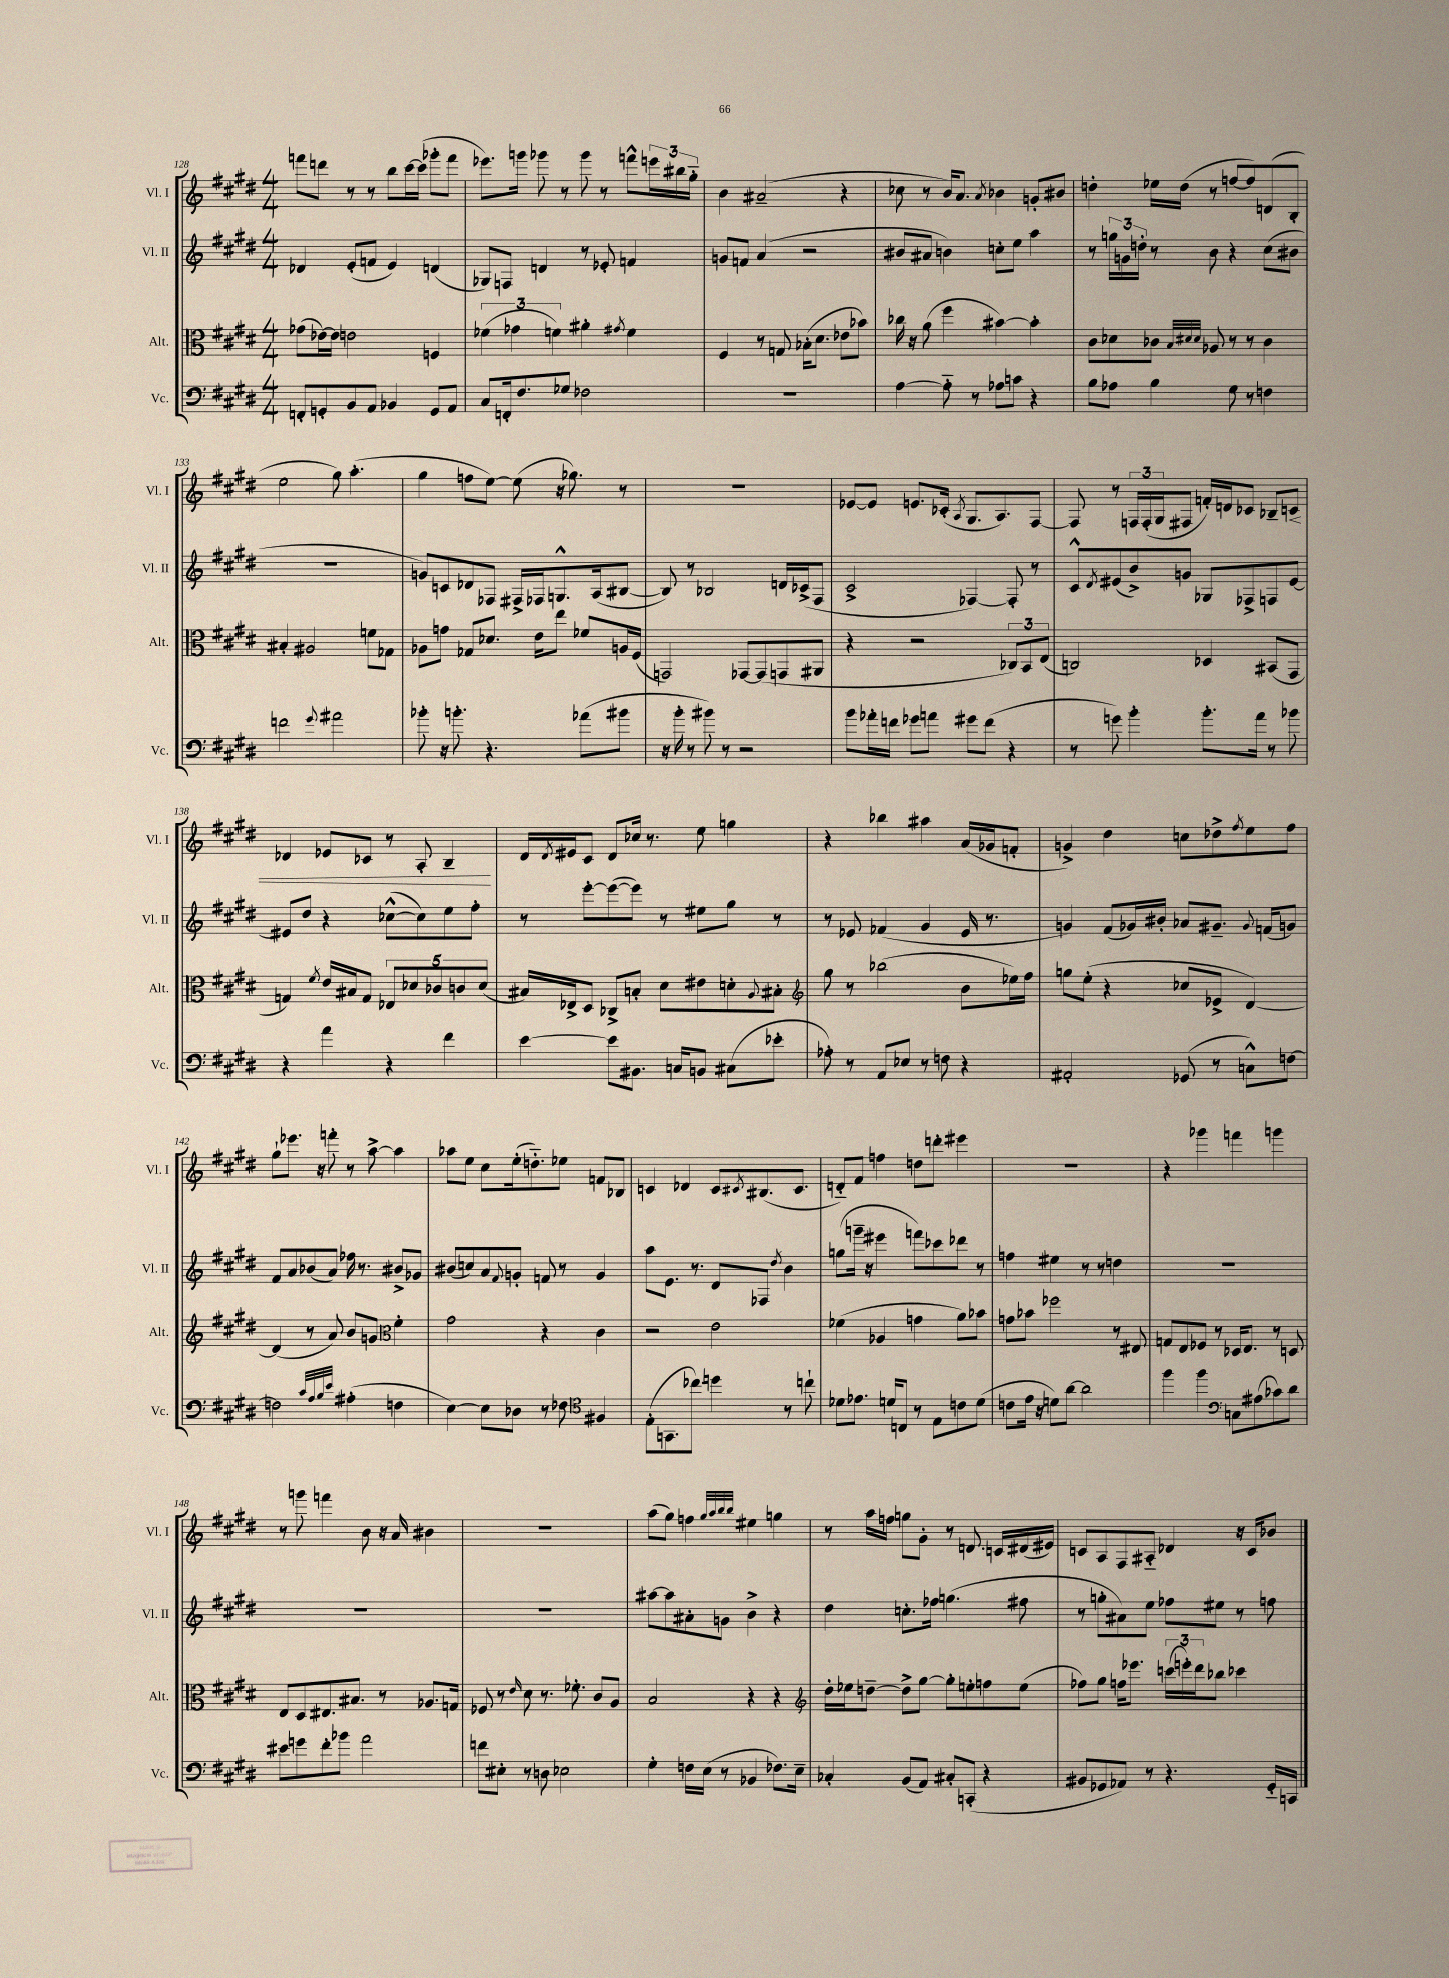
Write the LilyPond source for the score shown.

<<
\new StaffGroup <<
\new Staff = "s0" \with { instrumentName = "Vl. I" shortInstrumentName = "Vl. I" } {
    \clef treble \key e \major \numericTimeSignature \time 4/4
    f'''8 d'''8 r8 r8 b''8 cis'''16~ cis'''16( ges'''8-. f'''8 |
    ees'''8.) g'''16 ges'''8 r8 ges'''8 r8 f'''8-^ \tuplet 3/2 { e'''16 bis''16 gis''16-_ } |
    b'4 ais'2--( r4 |
    ces''8 r8 b'16) a'8. \acciaccatura { a'8 } bes'4 g'8-. bis'8 |
    d''4-. ees''16 d''16( r8 f''8~ f''8) d'8( b8-. |
    e''2 gis''8) a''4.-.( |
    gis''4 f''8 e''8~) e''8( r16 ges''8.) r8 |
    R1 |
    ees'8~ ees'8 e'8. ces'16-.( \acciaccatura { a8 } gis8. a8.) fis8~ |
    fis8 r8 \tuplet 3/2 { f16 f16-.( gis16 } fis8 f'16-.) d'16 ces'8 bes8-- c'8\< |
    des'4 ees'8 ces'8 r8 a8-. b4--\! |
    dis'16 \acciaccatura { dis'8 } eis'16 cis'8 dis'8 ces''16 r8. e''8 g''4 |
    r4 bes''4 ais''4 a'16( ges'16 f'8-. |
    g'4->) dis''4 c''8 des''8-> \acciaccatura { fis''8 } e''8 fis''8 |
    gis''8-! ees'''8. r16 f'''8-. r8 a''8~-> a''4 |
    aes''8 e''8 cis''8 e''16-.( d''8.-_) ees''8 f'8 bes8 |
    c'4 des'4 c'8 \acciaccatura { cis'8 } bis8.( cis'8. |
    d'8-_) fis'8 f''4 d''8 d'''8-. eis'''4 |
    R1 |
    r4 ges'''4 f'''4 g'''4 |
    r8 g'''8 f'''4 b'8 r16 a'16 bis'4 |
    R1 |
    a''8( gis''8) f''4 \grace { gis''32 a''32 b''32 b''32 } eis''4 g''4 |
    r8 a''16 f''16 g''8 gis'8-. r8 d'8. c'16 dis'16( eis'16) |
    c'8 a8 fis8 ais8-_ des'4 r16 c'16 bes'8 \bar "|." |
}
\new Staff = "s1" \with { instrumentName = "Vl. II" shortInstrumentName = "Vl. II" } {
    \clef treble \key e \major \numericTimeSignature \time 4/4
    des'4 e'8-.( f'8 e'4) d'4( |
    ges8) f8 d'4 r8 ees'8-. f'4 |
    g'8 f'8 a'4( r2 |
    bis'8 ais'8 b'4) c''8-. e''8 a''4 |
    r8 \tuplet 3/2 { g''16 g'16 d''16-. } r8 b'8 r4 cis''8( bis'8 |
    R1 |
    g'8) c'8 des'8 fes8 fis16-> fes16 g8.-^ a16( bis8~ |
    bis8) r8 bes2 d'16 ces'16->( fis8 |
    cis'2-> fes4~) fes8-. r8 |
    cis'8-^ \acciaccatura { dis'8 } eis'8( b'8->) g'8 ges8 fes8-> f8 eis'8~ |
    eis'8 dis''8 r4 ces''8~-^( ces''8) e''8 fis''8-. |
    r8 e'''8~-. e'''8~( e'''8) r8 eis''8 gis''8 r8 |
    r8 ees'8 fes'4( gis'4 ees'16 r8. |
    g'4) fis'8( ges'16) bis'16-. aes'8 gis'8.-- \appoggiatura { gis'8 } f'16( g'8) |
    fis'8 a'8 bes'8( a'8) fes''16 r8. bis'8-> ges'8 |
    bis'8( c''8) a'8 \appoggiatura { fis'8 } g'8-. f'8 r8 g'4 |
    a''8 e'8. r8. dis'8 fes8 \acciaccatura { dis''8 } b'4 |
    g''8( g'''16-- r16 eis'''4 f'''8) ces'''8 des'''8 r8 |
    f''4 eis''4 r8 r8 d''4 |
    R1 |
    R1 |
    R1 |
    ais''8~ ais''8 ais'8-. g'8 b'4-> r4 |
    dis''4 c''8.-. fes''16 g''4.( fis''8 |
    r8 g''8-. ais'8) e''8 fes''8 eis''8 r8 f''8 \bar "|." |
}
\new Staff = "s2" \with { instrumentName = "Alt." shortInstrumentName = "Alt." } {
    \clef alto \key e \major \numericTimeSignature \time 4/4
    ges'8( ees'16~) ees'16 e'2 f4 |
    \tuplet 3/2 { fes'4( ges'4 f'4) } ais'4-. \acciaccatura { gis'8 } f'4 |
    fis4 r8 g8 bes16-.( dis'8. ees'8 bes'8) |
    ces''16 r16 a'8( fis''4 bis'4~) bis'4-. |
    cis'8 des'8 ces'8 \grace { b32 dis'32 dis'32 } aes8 r8 r8 ces'4 |
    bis4-. ais2 f'8 ges8 |
    aes8 g'8 ges8 des'8. e'16 e''8 fes'8 a16 fis16( |
    g,2) ges,8~ ges,8( g,8 ais,8 |
    r4 r2 \tuplet 3/2 { ces8) b,8 e8( } |
    c2) des4 bis,8( gis,8 |
    g4) \acciaccatura { fis'8 } e'16 bis16 g8 \tuplet 5/4 { ees8 des'8 ces'8 c'8 des'8( } |
    bis16) ees16-> dis8 ces8-> b8-. dis'8 eis'8 d'8-. \appoggiatura { a8 } bis8-. |
    \clef treble gis''8 r8 bes''2( b'8 ees''16) fis''16 |
    g''8 e''8-.( r4 ces''8 ees'8-> dis'4~) |
    dis'4( r8 a'8) b'8 g'8 \clef alto fis'4-. |
    gis'2 r4 cis'4 |
    r2 e'2 |
    fes'4( aes4 g'4 a'8) bes'8 |
    g'8 bes'8 fes''2 r8 eis8 |
    g8 e8 fes8 r8 des16 e8. r8 d8 |
    e8 dis8 eis8. bis8. r8 aes8. g16 |
    fes8 r8 \grace { e'16 } dis'8 r8. fes'8.-. cis'8 a8 |
    b2 r4 r4 |
    \clef treble dis''16-. ees''16 d''8~-- d''8-> gis''8~ gis''8-. e''8-. f''8 e''8( |
    fes''8) gis''8 f''16 ees'''8. \tuplet 3/2 { c'''16( e'''16-.) dis'''16 } bes''8 ces'''4 \bar "|." |
}
\new Staff = "s3" \with { instrumentName = "Vc." shortInstrumentName = "Vc." } {
    \clef bass \key e \major \numericTimeSignature \time 4/4
    f,8-. g,8-. b,8 a,8 bes,4 g,8 a,8 |
    cis8 f,16-. fis8. ges8 fes2 |
    R1 |
    a4~ a8-_ r8 aes8 c'8 r4 |
    b8 aes8 b4 gis8 r8 f4 |
    f'2 \appoggiatura { gis'8 } ais'2 |
    bes'8-. r16 b'8.-. r4. aes'8( bis'8 |
    r16 b'16-. r8 bis'8) r8 r2 |
    b'8 aes'16-. f'16 ges'8 a'8 gis'8 f'8( r4 |
    r8 g'8) b'4-. b'8.-. a'16 r8 bes'8 |
    r4 a'4 r4 fis'4 |
    e'4~ e'8 bis,8. c16 b,8 cis8( ees'8-. |
    aes8-.) r8 a,8 ees8 r8 f8 r4 |
    ais,2-. ges,8( r8 c8-^) f8~ |
    f2 \grace { cis'32 a32 b32 e'32 } ais4-.( f4 |
    e4~) e8 des8 r8 fes8 \clef tenor fis4 |
    e8-.( g,8. ces''8.) d''4 r8 c''8-! |
    des'8 ees'8. d'16 c8 r8 e8 c'8 d'8( |
    c'8 e'16 r16 d'8) a'8~ a'2 |
    fis''4 fis''4 \clef bass c8 ais8( ces'8) dis'8 |
    eis'8 g'8 fis'8-. bes'8 a'2 |
    f'8 eis8-. r8 d8 ees2 |
    gis4-. f16 e16( r8 bes,4 fes8.) e16-- |
    ces4-. b,8( a,8) cis8-. c,8-.( r4 |
    bis,8 ges,8 aes,8) r8 r4. ges,16-_ c,16 \bar "|." |
}
>>
>>
\layout { \context { \Score currentBarNumber = #128 } }
